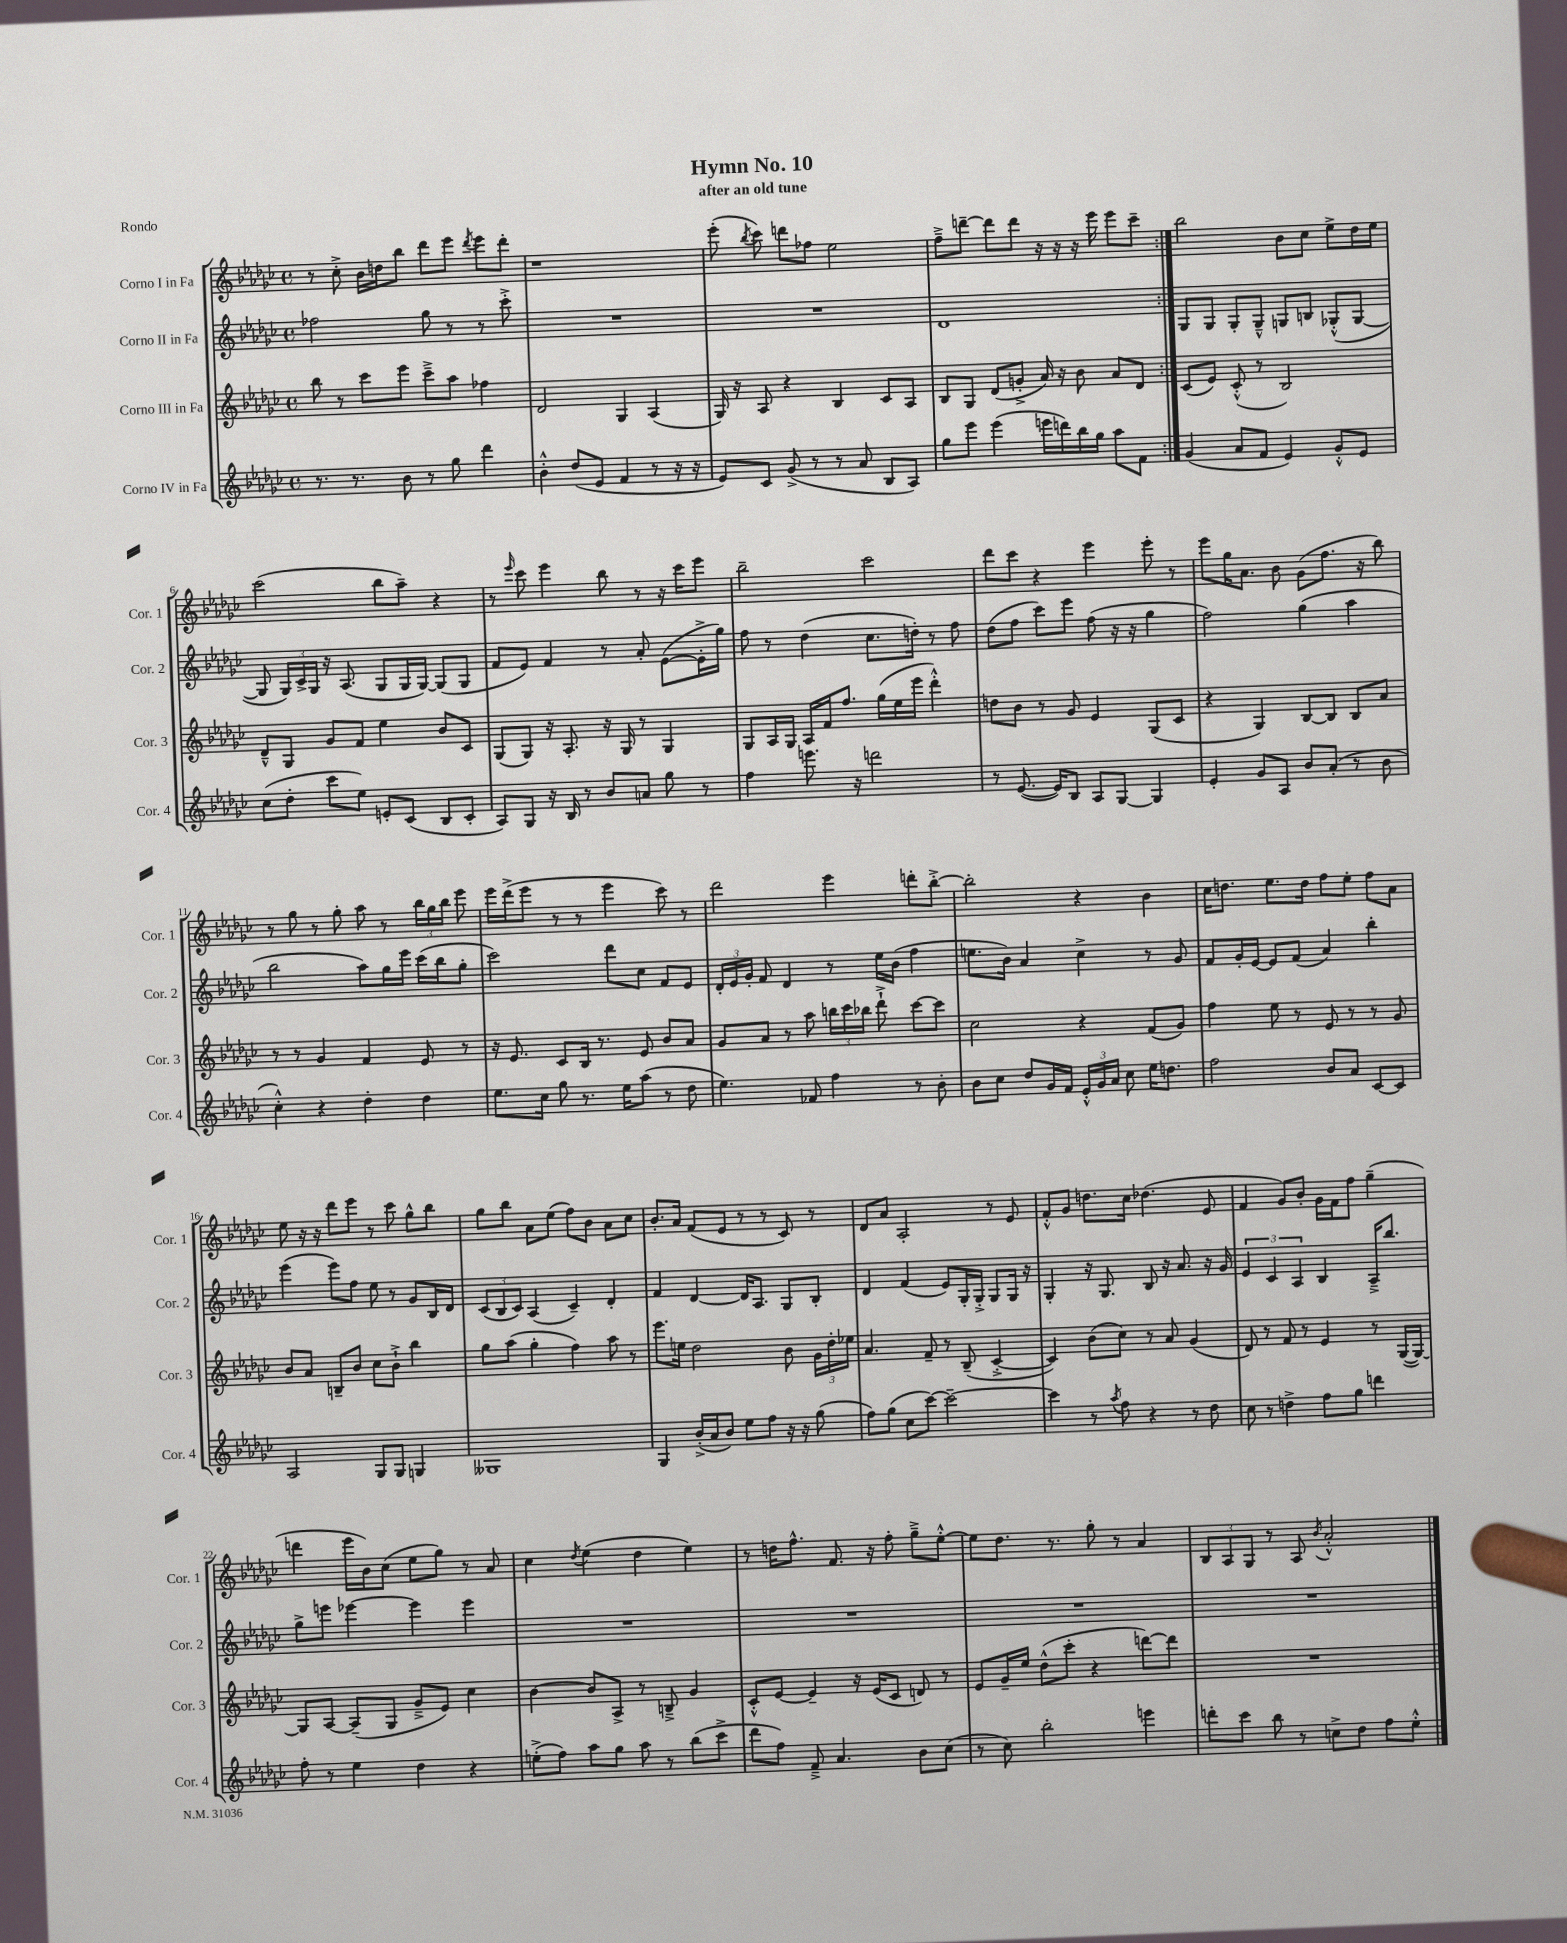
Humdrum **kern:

**kern	**kern	**kern	**kern
*part4	*part3	*part2	*part1
*staff4	*staff3	*staff2	*staff1
*I"Corno IV in Fa	*I"Corno III in Fa	*I"Corno II in Fa	*I"Corno I in Fa
*I'Cor. 4	*I'Cor. 3	*I'Cor. 2	*I'Cor. 1
*clefG2	*clefG2	*clefG2	*clefG2
*k[b-e-a-d-g-c-]	*k[b-e-a-d-g-c-]	*k[b-e-a-d-g-c-]	*k[b-e-a-d-g-c-]
*M4/4	*M4/4	*M4/4	*M4/4
*met(c)	*met(c)	*met(c)	*met(c)
=1	=1	=1	=1
8.r	8bb-\	2ff-X\	8r
.	8r	.	8cc-'^\
8.r	.	.	.
.	8ccc-\L	.	16b-\LL
.	.	.	16ddn\J
8b-\	8eee-\J	.	8bb-\J
8r	8ccc-~^\L	8gg-\	8ddd-\L
8gg-\	8aa-\J	8r	8eee-\J
.	.	.	8qddd-/
4ddd-\	4ff-X\	8r	8eee-\L
.	.	8ccc-'^\	8ddd-'\J
=2	=2	=2	=2
4b-'^^\	2d-/	1r	1r
(8dd-/L	.	.	.
8e-/J	.	.	.
4f/	4G-/	.	.
8r	(4A-/	.	.
16r	.	.	.
16r	.	.	.
=3	=3	=3	=3
8e-/L)	16G-/)	1r	(8eee-'\
.	16r	.	.
.	.	.	8qbb-/
8c-/J	8A-/	.	8ccc-\)
(8g-^/	4r	.	8dddn\L
8r	.	.	8ff-X\J
8r	4B-/	.	2ee-\
8a-/	.	.	.
8B-/L	8c-/L	.	.
8A-/J)	8A-/J	.	.
=4	=4	=4	=4
8gg-\L	8B-/L	1d-	8ff~^\L
8eee-\J	8G-/J	.	[8dddn~\J
(4eee-\	(8d-/L	.	8ddd\L]
.	8gn'^/J	.	8ddd\J
16eeen\LL	16a-/)	.	16r
16dddn\)	16r	.	16r
16bb-\	8b-\	.	16r
16gg-\JJ	.	.	16eee-\
8aa-\L	8a-/L	.	8eee-\L
8f\J	8d-/J	.	8ccc-~\J
=5:|!	=5:|!	=5:|!	=5:|!
(4g-/	(8c-/L	8G-/L	2bb-\
.	8e-/J)	8G-/J	.
8a-/L	(8c-'^^/	8G-'/L	.
8f/J	8r	8G-~^^/J	.
4e-/)	2B-/)	8Gn/L	8b-\L
.	.	8Bn/J	8cc-\J
8g-'^^/L	.	(8G-X'^^/L	8ee-^\L
8e-/J	.	[8G-/J	16dd-\L
.	.	.	16ee-\JJ
!!LO:LB:g=z
=6	=6	=6	=6
(8cc-\L	8d-~^^/L	8G-/]	(2ccc-\
8dd-'\J	8G-/J	24G-/LL)	.
.	.	24c-^/	.
.	.	24G-/JJ	.
8ccc-\L	8g-/L	16r	.
.	.	(8.A-/	.
8ee-\J)	8f/J	.	.
8en'/L	4ee-\	8G-/L	8bb-\L
(8c-/J	.	16G-/L	8aa-~\J)
.	.	[16G-/JJ)	.
8B-/L	8b-/L	(8G-/L]	4r
8c-'/J	8c-/J	8G-/J	.
=7	=7	=7	=7
8A-/L)	(8G-/L	8f/L	8r
.	.	.	16qqeee-/
8G-/J	8G-/J)	8e-/J)	8ccc-\
16r	16r	4f/	4eee-\
16B-/	8.A-'/	.	.
8r	.	.	.
8b-/L	16r	8r	8bb-\
.	16G-/	.	.
8an/J	8r	8a-'/	8r
8gg-\	4G-/	([8e-\L	16r
.	.	.	16ccc-\KL
8r	.	16e-'^\L]	8eee-\J
.	.	16gg-\JJ)	.
=8	=8	=8	=8
4ff\	8G-/L	8ff\	2bb-~\
.	16A-/L	8r	.
.	16G-/JJ	.	.
8.eeen\	16A-/LL	(4dd-\	.
.	16f/J	.	.
.	8.ff/J	.	.
16r	.	.	.
2dddn\	.	8.cc-\L	2ccc-\
.	(16gg-\LL	.	.
.	16ee-\	.	.
.	16eee-\JJ	16ddn'\Jk)	.
.	4ddd-'^^\)	8r	.
.	.	8ff\	.
=9	=9	=9	=9
8r	8ddn\L	(8dd-\L	8ddd-\L
([8.e-/	8b-\J	8ff\J	8ccc-\J
.	8r	8ccc-\L)	4r
16e-/KL])	.	.	.
8B-/J	8g-/	8eee-\J	.
8A-/L	4e-/	(8ff\	4eee-\
[8G-/J	.	16r	.
.	.	16r	.
4G-/]	(8G-/L	4gg-\	8eee-'\
.	8c-/J	.	8r
=10	=10	=10	=10
4e-'/	4r	2ff\)	8eee-\L
.	.	.	16gg-\K
.	.	.	8.a-\J
8g-/L	4G-/)	.	.
8A-/J	.	.	8b-\
8b-/L	[8B-/L	(4gg-\	(8g-\L
(8a-'/J	8B-/J]	.	8.ff\J
8r	8B-/L	4aa-\	.
.	.	.	16r
8b-\	8a-/J	.	8bb-\)
!!LO:LB:g=z
=11	=11	=11	=11
4cc-'^^\)	8r	2bb-\	8r
.	8r	.	8gg-\
4r	4g-/	.	8r
.	.	.	8gg-'\
4dd-'\	4f/	8aa-\L)	8aa-\
.	.	16gg-\L	8r
.	.	16eee-\JJ	.
4dd-\	8e-/	(16ccc-\LL	24bb-\LL
.	.	.	24gg-\
.	.	16bb-\J	.
.	.	.	24bb-\JJ
.	8r	8gg-'\J	8eee-\
=12	=12	=12	=12
8.ee-\L	16r	2ccc-\)	16eee-\LL
.	8.e-/	.	(16ddd-^\J
.	.	.	8eee-\J
16cc-\Jk	.	.	.
8gg-\	8c-/L	.	8r
8.r	16B-/Jk	.	8r
.	8.r	.	.
.	.	8ddd-\L	4eee-\
16ee-\KL	.	.	.
(8aa-\J	8e-/	8cc-\J	.
8r	8b-/L	8f/L	8ccc-\)
8dd-\	8a-/J	8e-/J	8r
=13	=13	=13	=13
4.ee-\)	8g-/L	24d-'/LL	2ddd-\
.	.	24e-/	.
.	.	24g-'/JJ	.
.	8a-/J	8f/	.
.	8r	4d-/	.
8f-X/	8aa-\	.	.
4ff\	24bbn\LL	8r	4eee-\
.	24ccc-\	.	.
.	24bb-X\JJ	.	.
.	8ddd-`^\	16ee-\LL	.
.	.	(16b-\JJ	.
8r	[8ccc-\L	4ff\	8dddn'\L
8b-'\	8ccc-\J]	.	[8bb-'^\J
=14	=14	=14	=14
8b-\L	2cc-\	8.een\L	2bb-'\]
8cc-\J	.	.	.
.	.	16b-\Jk)	.
8dd-/L	.	4a-/	.
16g-/L	.	.	.
16f/JJ	.	.	.
24e-'^^/LL	4r	4cc-^\	4r
24g-/	.	.	.
24a-/JJ	.	.	.
8cc-\	.	.	.
16ee-\KL	(8f/L	8r	4b-\
8.ddn\J	.	.	.
.	8g-/J)	8g-/	.
=15	=15	=15	=15
2ff\	4ff\	8f/L	16cc-\KL
.	.	.	8.ddn\J
.	.	16g-'/L	.
.	.	[16e-/JJ	.
.	8ee-\	8e-/L]	8.ee-\L
.	8r	(8f/J	.
.	.	.	16dd\Jk
8b-/L	8e-/	4a-/)	8ff\L
8a-/J	8r	.	8ee-'\J
[8c-/L	8r	4bb-'\	8ff\L
8c-/J]	8g-/	.	8a-\J
!!LO:LB:g=z
=16	=16	=16	=16
2A-/	8b-/L	(4eee-\	8ee-\
.	8a-/J	.	16r
.	.	.	16r
.	8Bn~/L	8eee-\L)	8ddd-\L
.	8b-/J	8ff\J	8eee-\J
8G-/L	8cc-\L	8ee-\	8r
8G-/J	8b-`^\J	8r	8ccc-\
4Gn/	4bb-\	8g-/L	8gg-^^\L
.	.	16B-/L	8bb-\J
.	.	16d-/JJ	.
=17	=17	=17	=17
1G--X	8gg-\L	(12c-/L	8gg-\L
.	.	12B-/	.
.	(8aa-\J	.	8bb-\J
.	.	12c-/J)	.
.	4gg-'\	(4A-/	8a-\L
.	.	.	(8ee-\J
.	4ff\)	4c-~/)	8ff\L)
.	.	.	8b-\J
.	8aa-\	4d-'/	8a-\L
.	8r	.	8cc-\J
=18	=18	=18	=18
4G-/	8.eee-\L	4f/	8.b-'/L
.	16een\Jk	.	16a-/Jk
(16b-'^/LL	2dd-\	[4d-/	(8f/L
16a-/J	.	.	.
8b-/J)	.	.	8e-/J
8ee-\L	.	16d-/KL]	8r
.	.	8.A-/J	.
8ff\J	.	.	8r
16r	8b-\	8G-/L	8c-/)
16r	.	.	.
(8gg-\	24g-\LL	8B-'/J	8r
.	24dd-'\	.	.
.	24ee-X\JJ	.	.
=19	=19	=19	=19
8ff\L)	4.a-/	4d-/	8d-/L
(8gg-\J	.	.	8a-/J
8cc-\L	.	(4f/	2A-'/
[8ccc-\J)	8f~/	.	.
2ccc-~\_	8r	8e-/L)	.
.	(8B-~/	16G-'/L	.
.	.	16G-'^/JJ	.
.	[4c-'^/	8G-/L	8r
.	.	16G-/Jk	8e-/
.	.	16r	.
=20	=20	=20	=20
4ccc-\]	4c-/])	4G-'/	8f'^^/L
.	.	.	8g-/J
8r	(8b-\L	16r	8.ddn\L
.	.	8.G-/	.
8qaa-/	.	.	.
8ff\	8cc-\J)	.	.
.	.	.	16cc-\Jk
4r	8r	8B-/	(4.dd-X\
.	8a-/	16r	.
.	.	8.a-/	.
8r	(4g-/	.	.
8dd-\	.	16r	8e-/
.	.	16g-/	.
=21	=21	=21	=21
8cc-\	8d-/)	6e-/	4f/
8r	8r	.	.
.	.	6c-/	.
4ddn^\	8f/	.	8g-/L)
.	.	6A-/	.
.	8r	.	8b-'/J
8ff\L	4e-/	4B-/	16g-\LL
.	.	.	16f\J
8gg-\J	.	.	8ff\J
4dddn\	8r	16A-~^/KL	(4gg-~\
.	.	8.bb-/J	.
.	([16G-/LL	.	.
.	16G-/JJ_)	.	.
!!LO:LB:g=z
=22	=22	=22	=22
8ff'\	8G-/L]	8gg-^\L	4dddn\
8r	[8A-/J	8eeen\J	.
4ee-\	(8A-~/L]	[4eee-X\	16eee-\LL
.	.	.	16b-\J)
.	8G-/J	.	(8cc-\J
4dd-\	8g-~^/L	4eee-\]	8ee-\L
.	8e-/J)	.	8gg-\J)
4r	4cc-\	4eee-\	8r
.	.	.	8a-/
=23	=23	=23	=23
(8een'^\L	[4b-\	1r	4cc-\
8ff\J)	.	.	.
.	.	.	8qdd-/
8aa-\L	8b-/L]	.	(4ee-\
8gg-\J	8A-^/J	.	.
8aa-\	8r	.	4dd-\
8r	8Bn~^/	.	.
(8bb-\L	4g-/	.	4ee-\)
8ccc-^\J	.	.	.
=24	=24	=24	=24
8ddd-\L	8c-'^^/L	1r	8r
8ff\J)	[8e-/J	.	16ddn\KL
.	.	.	8.ff^^\J
8f~^/	4e-~/]	.	.
4.a-/	.	.	8.f/
.	16r	.	.
.	(16e-/KL	.	16r
.	8c-/J	.	8ff'\
8b-\L	8dn/)	.	8gg-~^\L
(8cc-\J	8r	.	[8ee-'^^\J
=25	=25	=25	=25
8r	8e-/L	1r	8ee-\L]
8cc-\)	16g-~/L	.	8.dd-\J
.	16ee-/JJ	.	.
2bb-'\	(8dd-^^\L	.	.
.	.	.	8.r
.	8ccc-'\J	.	.
.	4r	.	8gg-'\
.	.	.	8r
4eeen\	[8dddn\L)	.	4a-/
.	8ddd\J]	.	.
=26	=26	=26	=26
8dddn'\L	1r	1r	12B-/L
.	.	.	12A-/
8ccc-\J	.	.	.
.	.	.	12G-/J
8bb-\	.	.	8r
8r	.	.	8A-/
.	.	.	8qb-/
8ccn^\L	.	.	2a-'^^/
8dd-\J	.	.	.
8ff\L	.	.	.
8ee-'^^\J	.	.	.
==	==	==	==
*-	*-	*-	*-
